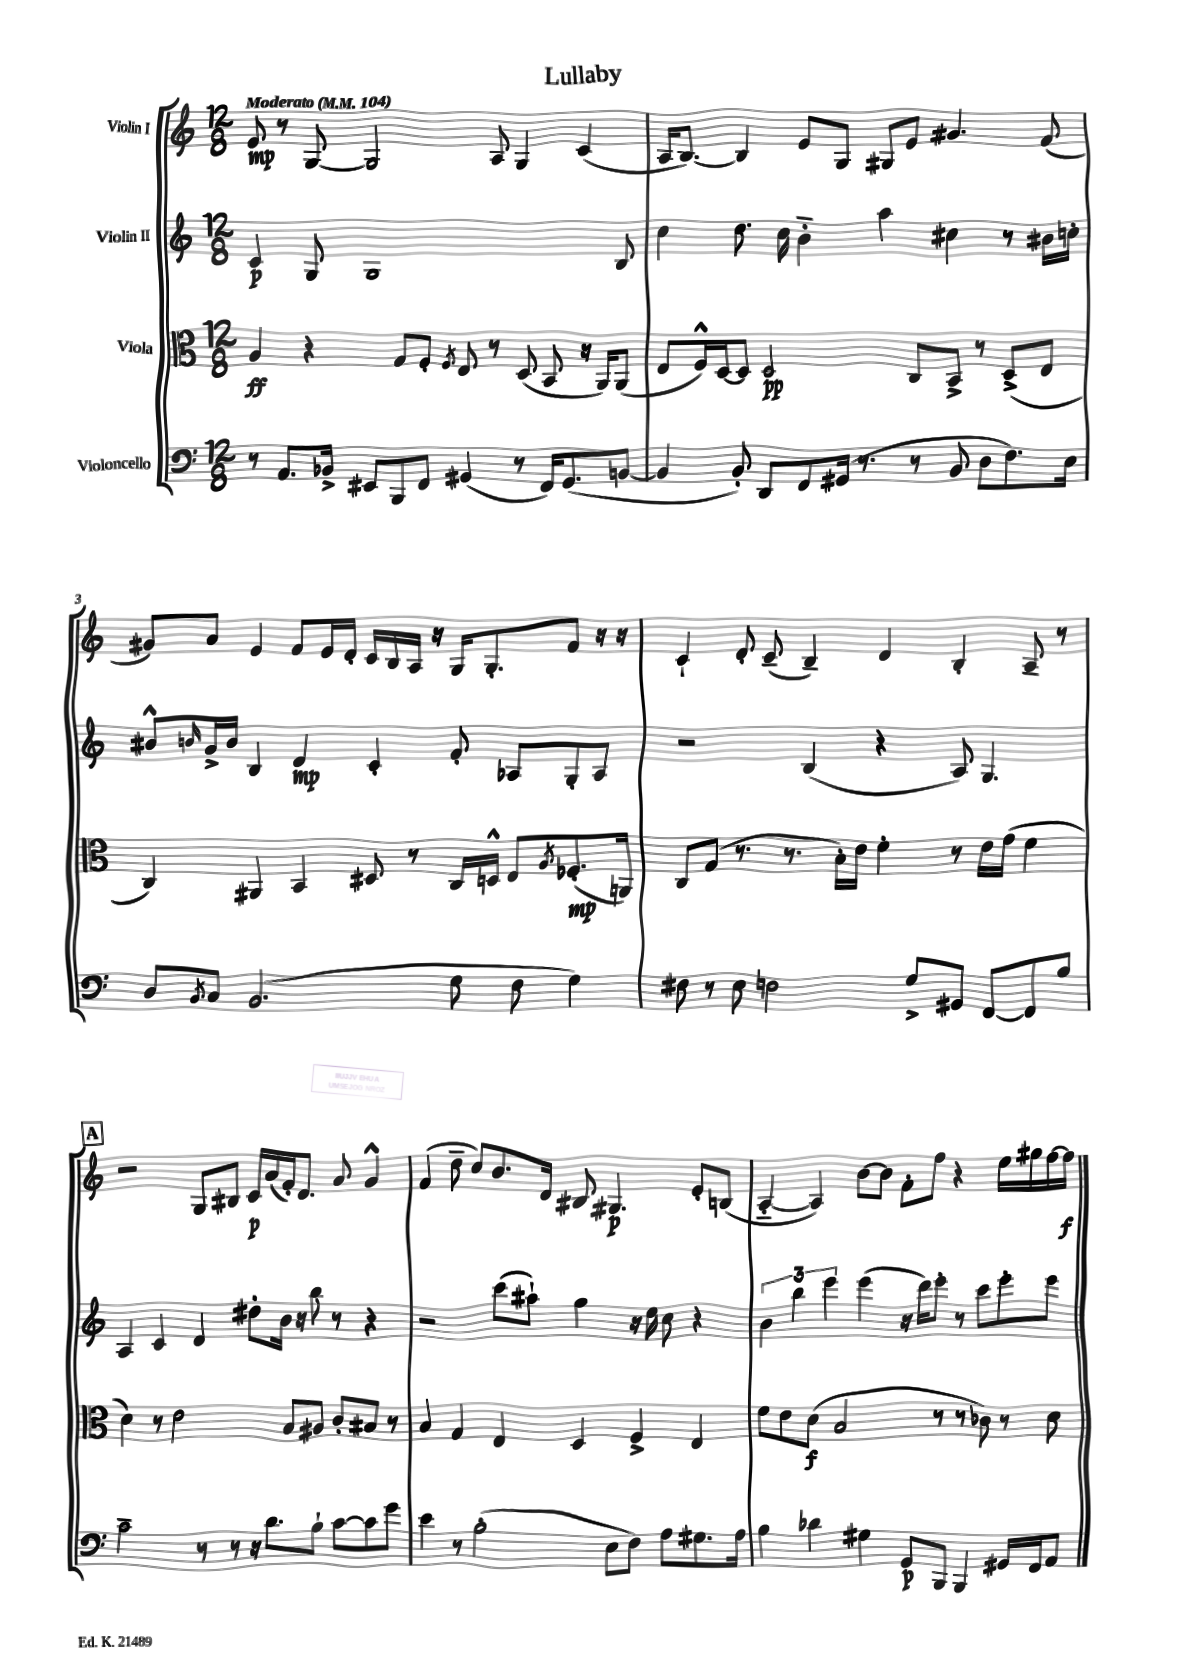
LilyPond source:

\header { title = "Lullaby" }
<<
\new StaffGroup <<
\new Staff = "s0" \with { instrumentName = "Violin I" } {
    \clef treble \key c \major \numericTimeSignature \time 12/8 \tempo "Moderato" 4 = 104
    e'8\mp r8 g8~ g2 a8 g4 c'4( |
    a16 b8.~) b4 e'8 g8 gis8 e'8 gis'4. f'8( |
    gis'8) a'8 e'4 f'8 e'16 d'16-. c'16 b16 a16 r16 g16 g8.-. f'8 r16 r16 |
    c'4-! d'8-. c'8--( b4--) d'4 b4-. a8-- r8 |
    \mark \markup { \box "A" } r2 g8 bis8 c'16\p a'16( f'16-.) d'8. a'8 g'4-^ |
    f'4( d''8-- c''8) b'8. d'16 bis8 gis4.\p e'8-. b8( |
    a4~-_ a4) b'8~ b'8 f'8-. f''8 r4 e''16 gis''16 f''16~ f''16\f \bar "|." |
}
\new Staff = "s1" \with { instrumentName = "Violin II" } {
    \clef treble \key c \major \numericTimeSignature \time 12/8
    c'4\p g8 g1 b8 |
    c''4 d''8. c''16 b'4-_ a''4 cis''4 r8 bis'16 c''16-. |
    bis'8-^ \grace { b'16 } g'16-> b'16 b4 d'4\mp c'4-. f'8-. aes8 g8-. aes8 |
    r2 b4( r4 a8) g4. |
    \mark \markup { \box "A" } a4 c'4 d'4 dis''8-. b'16 r16 b''8 r8 r4 |
    r2 c'''8( ais''8-!) g''4 r16 e''16 c''8 r4 |
    \tuplet 3/2 { b'4 b''4 e'''4 } e'''4( r16 d'''16) e'''8-. r8 c'''8 e'''8-. e'''8 \bar "|." |
}
\new Staff = "s2" \with { instrumentName = "Viola" } {
    \clef alto \key c \major \numericTimeSignature \time 12/8
    a4\ff r4 g8 f8-. \acciaccatura { f8 } e8 r8 d8( b,8 r16 a,16) a,8( |
    e8 f16-^) d16~ d8 d2\pp c8 b,8-> r8 d8->( e8 |
    c4) ais,4 b,4 dis8 r8 c16 d16-^ e8 \acciaccatura { a8 } fes8.-.\mp( a,16) |
    c8 g8( r8. r8. b16-.) e'16 f'4-. r8 e'16 g'16( f'4 |
    \mark \markup { \box "A" } d'4) r8 e'2 b8 ais8 c'8-. bis8 r8 |
    b4 g4 e4 d4 f4-> e4 |
    f'8 e'8 d'8\f( b2 r8 r8 ces'8) r8 d'8 \bar "|." |
}
\new Staff = "s3" \with { instrumentName = "Violoncello" } {
    \clef bass \key c \major \numericTimeSignature \time 12/8
    r8 a,8. bes,16-> eis,8 b,,8 f,8 gis,4( r8 f,16) gis,8.( b,8~ |
    b,4 b,8-.) d,8 f,8 gis,16( r8. r8 b,8 d8 f8.) e16 |
    d8 \acciaccatura { b,8 } c8 b,2.( g8 f8 g4) |
    fis8 r8 e8 f2 g8-> gis,8 f,8~ f,8 b8 |
    \mark \markup { \box "A" } c'2-- r8 r8 r16 d'8. b8-! c'8~ c'8 g'8 |
    e'4 r8 b2-.( e8 f8) a8 gis8. a16 |
    b4 des'4 gis4 g,8\p b,,8 b,,4 gis,16 f,16 a,8 \bar "|." |
}
>>
>>
